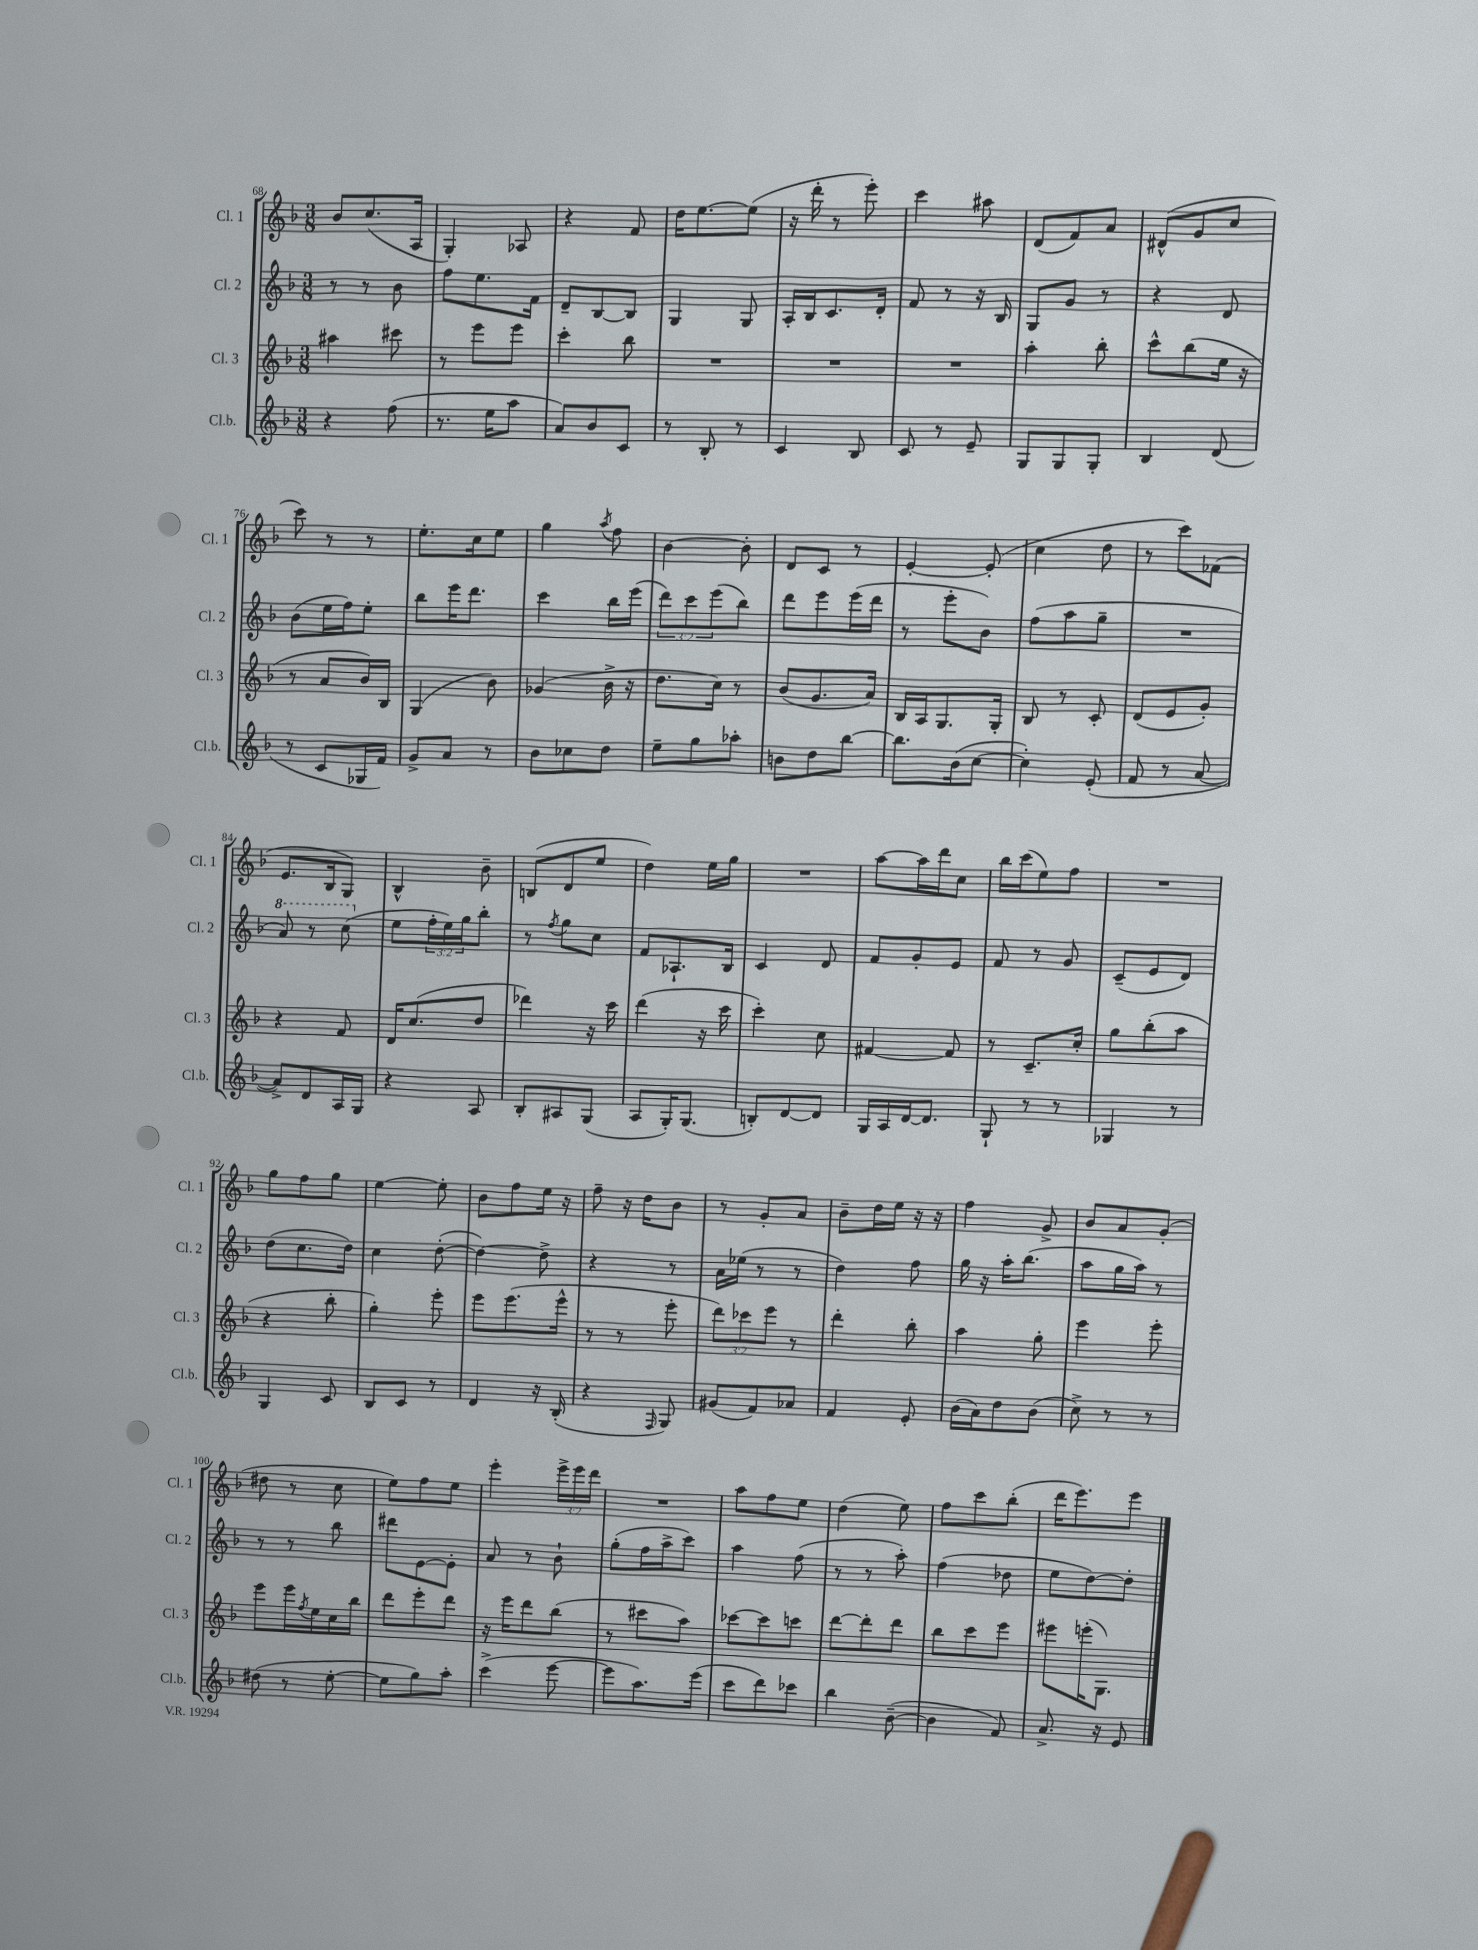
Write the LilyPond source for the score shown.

<<
\new StaffGroup <<
\new Staff = "s0" \with { instrumentName = "Cl. 1" shortInstrumentName = "Cl. 1" } {
    \clef treble \key f \major \numericTimeSignature \time 3/8 \override Staff.TupletNumber.text = #tuplet-number::calc-fraction-text
    bes'8 c''8.( a16 |
    g4-.) aes8 |
    r4 f'8 |
    d''16 e''8.~ e''8( |
    r16 d'''16-. r8 e'''8-.) |
    c'''4 ais''8 |
    d'8( f'8) a'8 |
    dis'8-^( g'8 c''8 |
    c'''8) r8 r8 |
    e''8.-. c''16 e''8 |
    g''4 \acciaccatura { a''8 } f''8 |
    bes'4~ bes'8-. |
    d'8 c'8 r8 |
    e'4~-. e'8-.( |
    c''4 d''8 |
    r8 c'''8) fes'8( |
    e'8. bes16 g8) |
    bes4-^ bes'8-- |
    b8( d'8 e''8 |
    d''4) e''16 g''16 |
    R4. |
    a''8~ a''16 d'''16 c''8 |
    bes''16 c'''16( e''8) f''8 |
    R4. |
    g''8 f''8 g''8 |
    e''4~ e''8-. |
    bes'8 f''8 e''16 r16 |
    f''8-- r16 d''16 bes'8 |
    r8 g'8-. a'8 |
    bes'8-- d''16 e''16 r16 r16 |
    f''4 g'8-> |
    bes'8 a'8 g'8-.( |
    dis''8 r8 c''8 |
    e''8) f''8 e''8 |
    e'''4-. \tuplet 3/2 { e'''16-> e'''16 d'''16 } |
    R4. |
    a''8 f''8 e''8 |
    d''4( e''8) |
    f''8 c'''8 bes''8-.( |
    d'''16 e'''8.) e'''8 \bar "|." |
}
\new Staff = "s1" \with { instrumentName = "Cl. 2" shortInstrumentName = "Cl. 2" } {
    \clef treble \key f \major \numericTimeSignature \time 3/8 \override Staff.TupletNumber.text = #tuplet-number::calc-fraction-text
    r8 r8 bes'8 |
    f''8 e''8. f'16 |
    d'8-- bes8~ bes8 |
    g4 g8 |
    a16-. bes16 c'8. d'16-. |
    f'8 r8 r16 bes16 |
    g8 g'8 r8 |
    r4 d'8 |
    bes'8( e''16 f''16) e''8-. |
    bes''8 e'''16 d'''8. |
    c'''4 bes''16 e'''16( |
    \tuplet 3/2 { d'''8) c'''8 e'''8( } bes''8) |
    d'''8 e'''8 e'''16( d'''16 |
    r8 e'''8-. bes'8) |
    f''8( a''8 g''8-- |
    R4. |
    \ottava #1 a''8) r8 c'''8( \ottava #0 |
    e''8 \tuplet 3/2 { f''16-. e''16) g''16 } bes''8-. |
    r8 \acciaccatura { f''8 } g''8 c''8 |
    f'8 aes8.-! bes16 |
    c'4 d'8 |
    f'8 g'8-. e'8 |
    f'8 r8 g'8 |
    c'8--( e'8 d'8) |
    d''8( c''8. d''16) |
    c''4 d''8~-.( |
    d''4~) d''8-> |
    r4 r8 |
    a'16 ees''16( r8 r8 |
    d''4) f''8 |
    g''16 r16 a''16-. bes''8.( |
    a''8 g''16 a''16) r8 |
    r8 r8 bes''8 |
    dis'''8 e'8~ e'8-. |
    a'8 r8 bes'8-! |
    g''8-.( f''16 a''16-> c'''8) |
    a''4 f''8( |
    r8 r8 a''8-.) |
    f''4( des''8 |
    e''8 d''8~) d''8-. \bar "|." |
}
\new Staff = "s2" \with { instrumentName = "Cl. 3" shortInstrumentName = "Cl. 3" } {
    \clef treble \key f \major \numericTimeSignature \time 3/8 \override Staff.TupletNumber.text = #tuplet-number::calc-fraction-text
    ais''4 cis'''8 |
    r8 e'''8 e'''8 |
    c'''4-. bes''8 |
    R4. |
    R4. |
    R4. |
    a''4-. bes''8-. |
    c'''8-^ bes''8( e''16 r16 |
    r8 a'8 bes'16) bes16 |
    g4( bes'8) |
    ges'4( bes'16-> r16 |
    d''8. c''16) r8 |
    bes'8( g'8. a'16) |
    bes16 a16 g8. g16-. |
    bes8 r8 c'8-. |
    d'8( e'8 g'8-.) |
    r4 f'8 |
    d'16 c''8.( d''8 |
    des'''4) r16 c'''16 |
    d'''4( r16 c'''16 |
    c'''4-.) c''8 |
    fis'4~ fis'8 |
    r8 c'8.-- c''16-. |
    g''8 bes''8-.( a''8 |
    r4 bes''8-. |
    g''4-.) e'''8-. |
    e'''8 e'''8.( e'''16-^ |
    r8 r8 e'''8-. |
    \tuplet 3/2 { d'''8) ces'''8 e'''8 } r8 |
    d'''4-. bes''8-. |
    a''4 g''8-. |
    e'''4 e'''8-. |
    e'''8 e'''16 \acciaccatura { f''8 } e''16 c''16 bes''16 |
    d'''8 e'''8-. d'''8 |
    r16 e'''16 d'''8 bes''8( |
    r8 cis'''8 a''8) |
    ces'''8~ ces'''8 c'''8 |
    d'''8~ d'''8-. d'''8 |
    bes''8 c'''8 e'''8 |
    eis'''8 e'''16-.( g8.) \bar "|." |
}
\new Staff = "s3" \with { instrumentName = "Cl.b." shortInstrumentName = "Cl.b." } {
    \clef treble \key f \major \numericTimeSignature \time 3/8
    r4 f''8( |
    r8. e''16 a''8 |
    a'8) bes'8 c'8 |
    r8 bes8-. r8 |
    c'4 bes8 |
    c'8 r8 e'8-- |
    g8 g8 g8-. |
    bes4 d'8( |
    r8 c'8 ges16 f'16) |
    g'8-> a'8 r8 |
    bes'8 ces''8 d''8 |
    e''8-- g''8 aes''8-. |
    b'8 d''8 bes''8~ |
    bes''8. bes'16( c''8~ |
    c''4-.) e'8-.( |
    f'8 r8 a'8~ |
    a'8->) d'8 a16 g16 |
    r4 a8 |
    bes8-. ais8 g8( |
    a8 g16-.) g8.( |
    b8-.) d'8~ d'8 |
    g16 a16 d'16~ d'8. |
    g8-! r8 r8 |
    ges4 r8 |
    g4 c'8 |
    bes8 c'8 r8 |
    d'4 r16 bes16-.( |
    r4 \grace { f16 } g8) |
    gis'8( f'8) aes'8 |
    f'4 e'8-. |
    bes'16( a'16) d''8 bes'8( |
    c''8->) r8 r8 |
    dis''8( r8 e''8~-. |
    e''8 g''8) a''8-. |
    c'''4->( e'''8~ |
    e'''8 a''8.) e'''16( |
    c'''8 d'''8) ces'''8 |
    bes''4 bes'8~--( |
    bes'4 f'8) |
    a'8.-> r16 e'8 \bar "|." |
}
>>
>>
\layout { \context { \Score currentBarNumber = #68 } }
